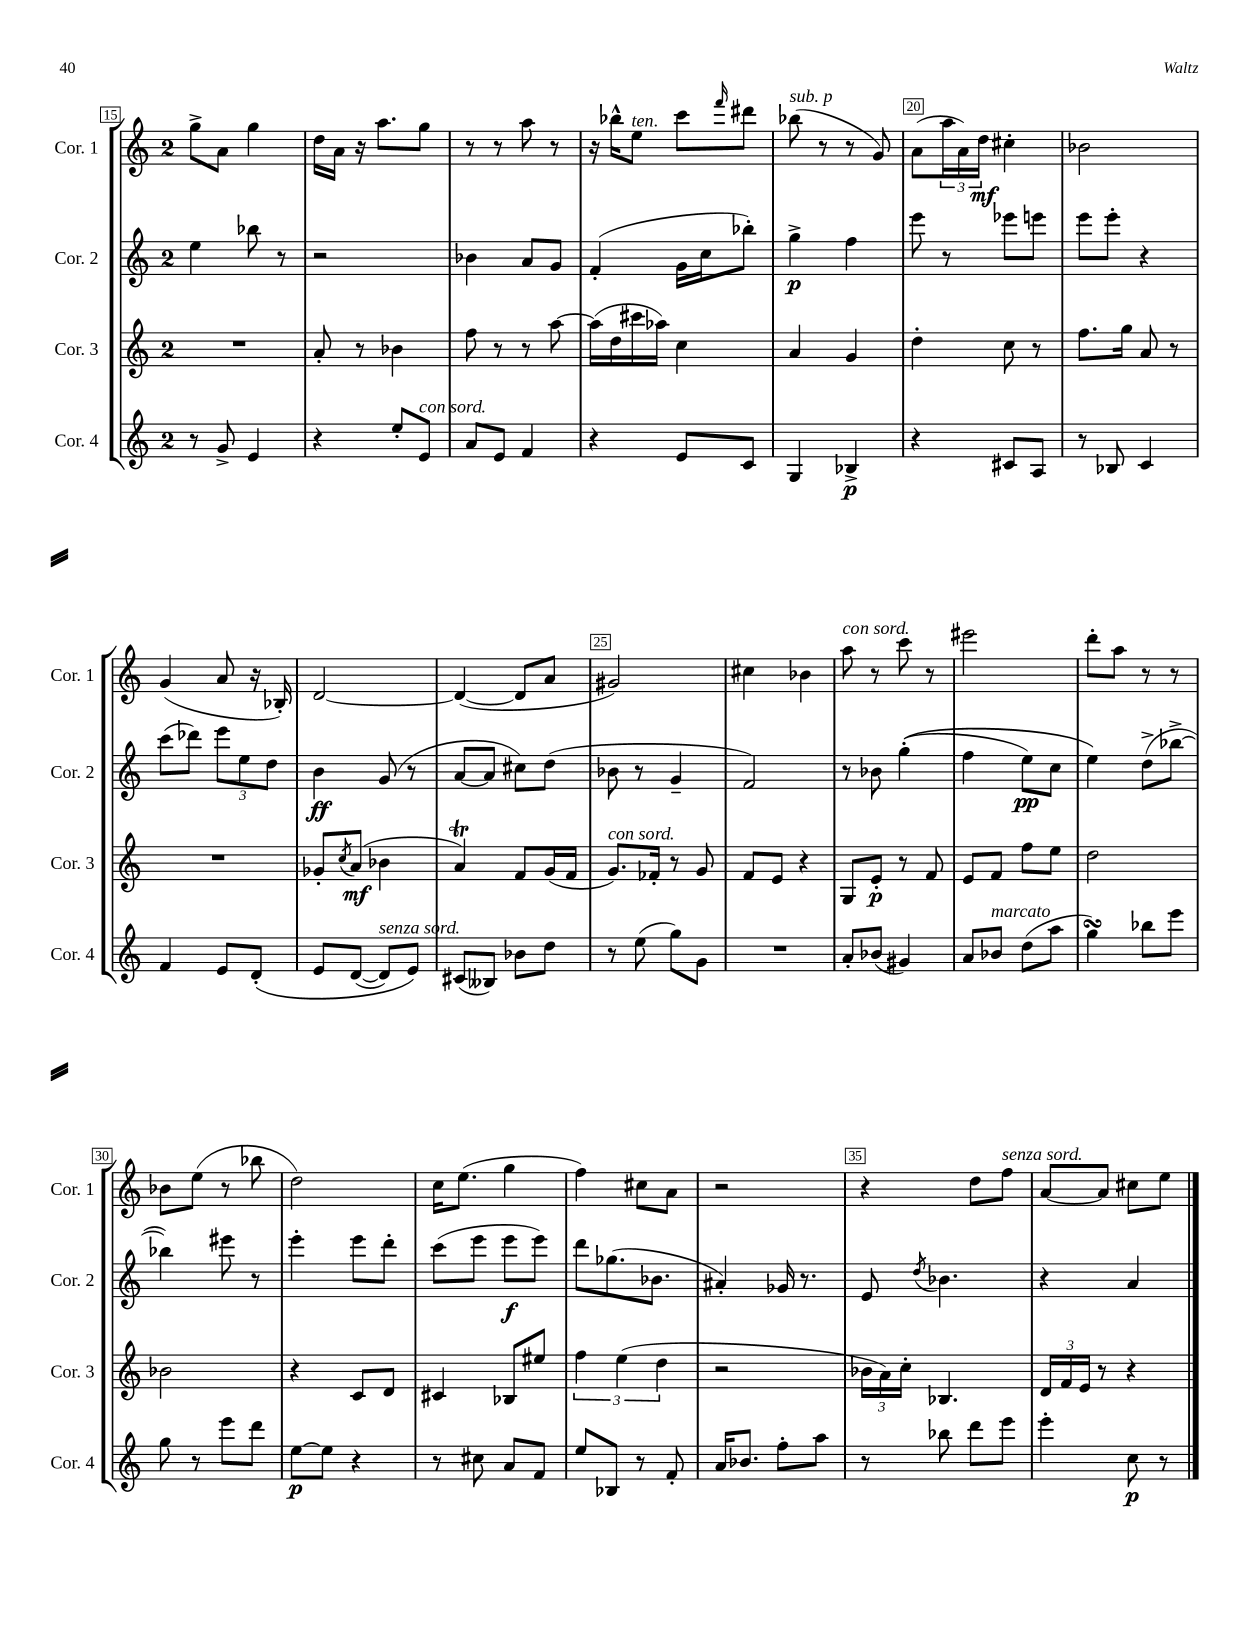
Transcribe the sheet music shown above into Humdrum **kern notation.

**kern	**kern	**kern	**kern
*staff4	*staff3	*staff2	*staff1
*clefG2	*clefG2	*clefG2	*clefG2
*k[]	*k[]	*k[]	*k[]
*M2/4	*M2/4	*M2/4	*M2/4
8r	2r	4ee	8gg^
8g^	.	.	8a
4e	.	8bb-	4gg
.	.	8r	.
=	=	=	=
4r	8a'	2r	16dd
.	.	.	16a
.	8r	.	16r
.	.	.	8.aa
8ee'	4b-	.	.
8e	.	.	8gg
=	=	=	=
8a	8ff	4b-	8r
8e	8r	.	8r
4f	8r	8a	8aa
.	[8aa	8g	8r
=	=	=	=
4r	(16aa]	(4f'	16r
.	16dd	.	16bb-^^
.	16ccc#	.	8ee
.	16aa-)	.	.
8e	4cc	16g	8ccc
.	.	16cc	.
.	.	.	16qqfff
8c	.	8bb-')	8ddd#
=	=	=	=
4G	4a	4gg^	(8bb-
.	.	.	8r
4B-^	4g	4ff	8r
.	.	.	8g)
=	=	=	=
4r	4dd'	8eee	(8a
.	.	8r	24aa
.	.	.	24a)
.	.	.	24dd
8c#	8cc	8eee-	4cc#'
8A	8r	8eee	.
=	=	=	=
8r	8.ff	8eee	2b-
8B-	.	8eee'	.
.	16gg	.	.
4c	8a	4r	.
.	8r	.	.
=	=	=	=
4f	2r	(8ccc	(4g
.	.	8ddd-)	.
8e	.	12eee	8a
.	.	12ee	.
&(8d'	.	.	16r
.	.	12dd	.
.	.	.	16B-')
=	=	=	=
8e	8g-'	4b	[2d
.	8qcc	.	.
([8d	(8a	.	.
8d])	4b-	(8g	.
8e&)	.	8r	.
=	=	=	=
(8c#	4a)	[8a	(4d_
8B--)	.	8a]	.
8b-	8f	8cc#)	8d]
8dd	(16g	(8dd	8a
.	16f	.	.
=	=	=	=
8r	8.g)	8b-	2g#)
(8ee	.	8r	.
.	16f-'	.	.
8gg)	8r	4g~	.
8g	8g	.	.
=	=	=	=
2r	8f	2f)	4cc#
.	8e	.	.
.	4r	.	4b-
=	=	=	=
8a'	8G	8r	8aa
(8b-	8e'	8b-	8r
4g#)	8r	&((4gg'	8ccc
.	8f	.	8r
=	=	=	=
8a	8e	4ff	2eee#
8b-	8f	.	.
(8dd	8ff	8ee)	.
8aa	8ee	8cc	.
=	=	=	=
4gg)	2dd	4ee&)	8ddd'
.	.	.	8aa
8bb-	.	(8dd^	8r
8eee	.	[8bb-^	8r
=	=	=	=
8gg	2b-	4bb-])	8b-
8r	.	.	(8ee
8eee	.	8eee#	8r
8ddd	.	8r	8bb-
=	=	=	=
[8ee	4r	4eee'	2dd)
8ee]	.	.	.
4r	8c	8eee	.
.	8d	8ddd'	.
=	=	=	=
8r	4c#	(8ccc	16cc
.	.	.	(8.ee
8cc#	.	8eee	.
8a	8B-	8eee	4gg
8f	8ee#	8eee)	.
=	=	=	=
8ee	6ff	8ddd	4ff)
8B-	.	(8.gg-	.
.	(6ee	.	.
8r	.	.	8cc#
.	.	8.b-	.
.	6dd	.	.
8f'	.	.	8a
=	=	=	=
16a	2r	4a#')	2r
8.b-	.	.	.
8ff'	.	16g-	.
.	.	8.r	.
8aa	.	.	.
=	=	=	=
8r	24b-	8e	4r
.	24a)	.	.
.	24cc'	.	.
.	.	8qdd	.
8bb-	4.B-	4.b-	.
8ddd	.	.	8dd
8eee	.	.	8ff
=	=	=	=
4eee'	24d	4r	[8a
.	24f	.	.
.	24e	.	.
.	8r	.	8a]
8cc	4r	4a	8cc#
8r	.	.	8ee
==	==	==	==
*-	*-	*-	*-
